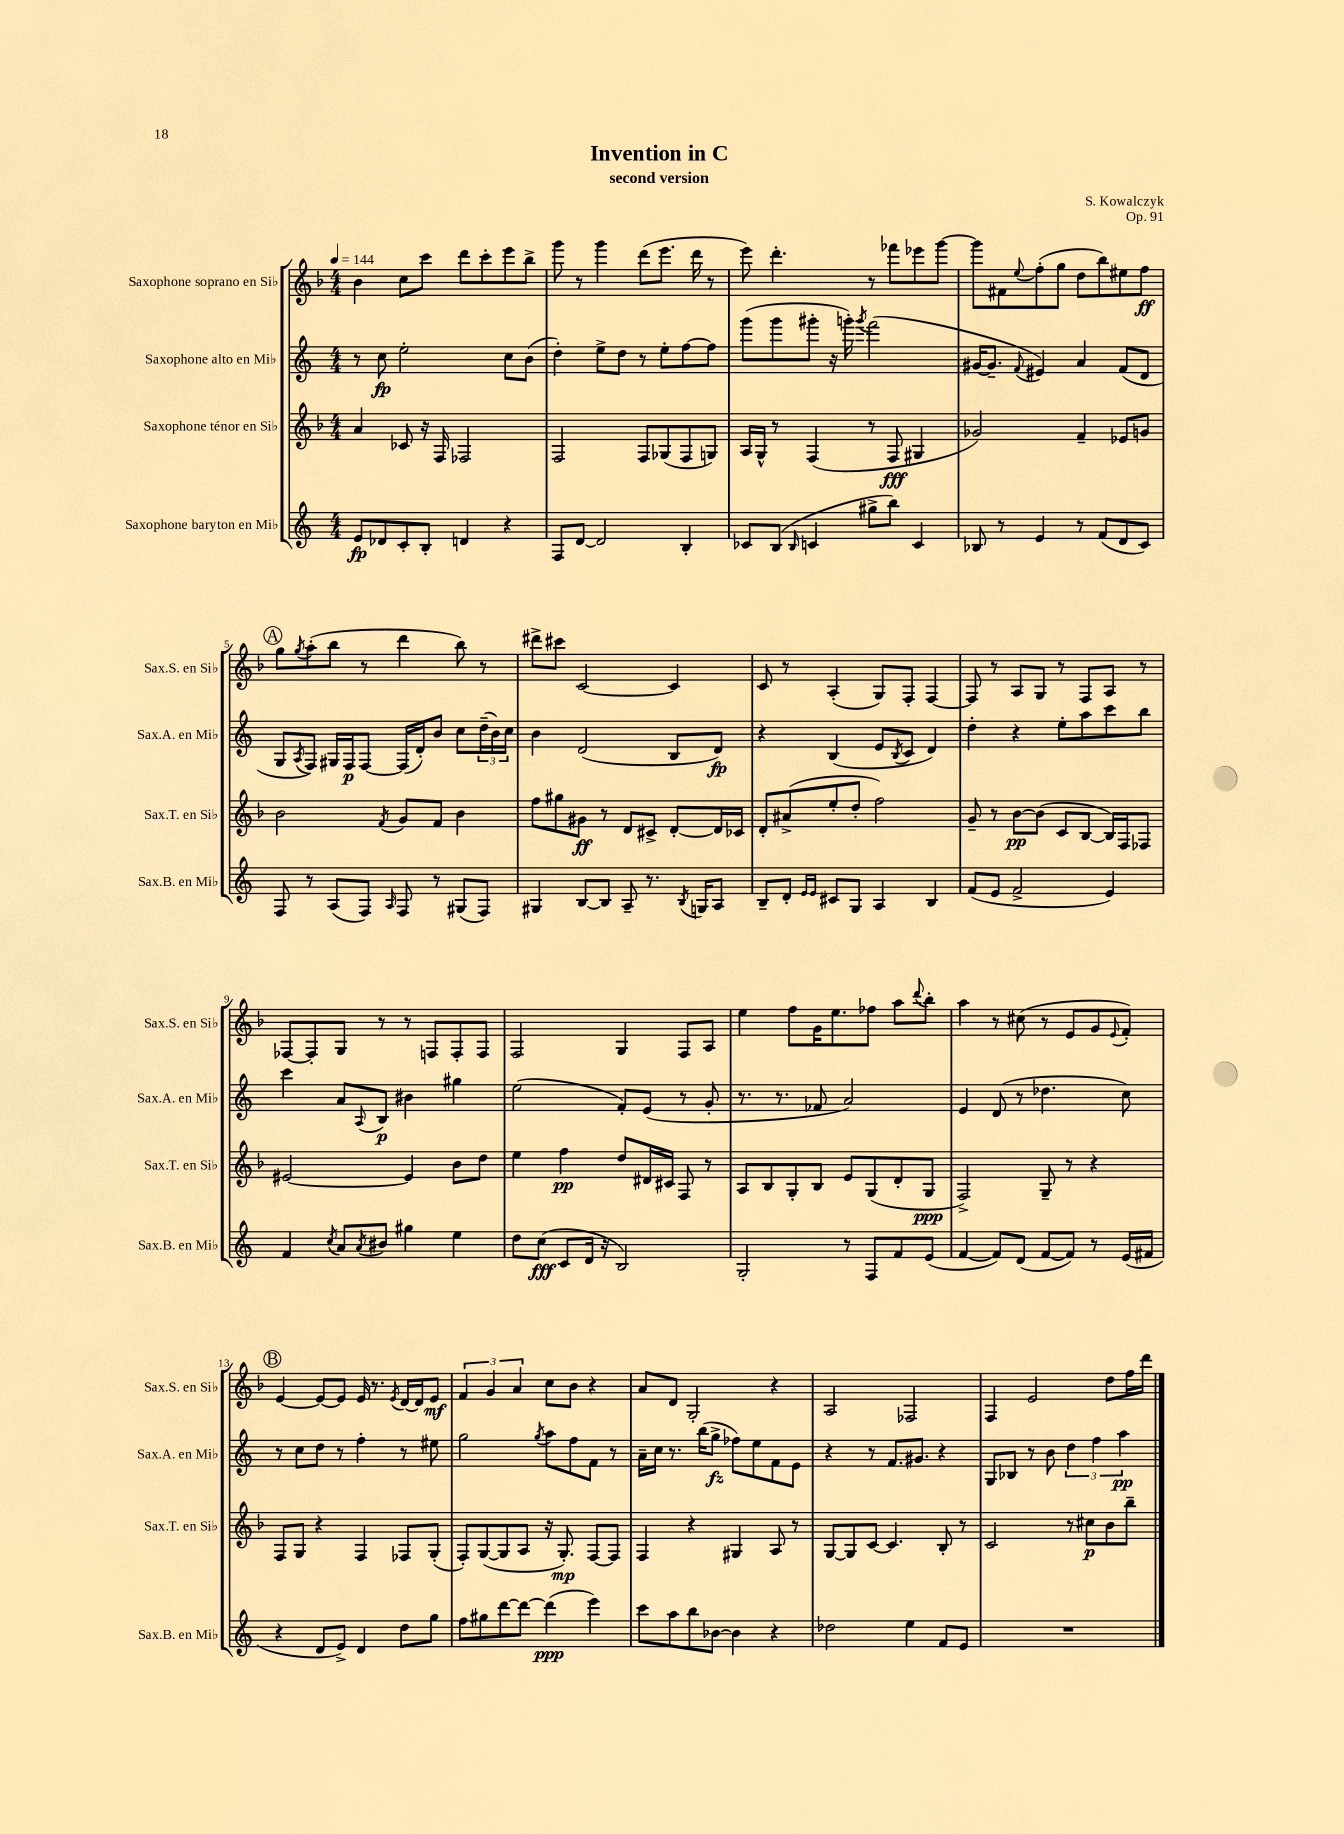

**kern	**kern	**kern	**kern
*staff4	*staff3	*staff2	*staff1
*clefG2	*clefG2	*clefG2	*clefG2
*k[]	*k[b-]	*k[]	*k[b-]
*M4/4	*M4/4	*M4/4	*M4/4
*MM144	*MM144	*MM144	*MM144
8e/L	4a/	8r	4b-\
8d-/	.	8cc\	.
8c'/	8c-/	2ee'\	8cc\L
8B'/J	16r	.	8ccc\J
.	16F/	.	.
4d/	2F-/	.	8ddd\L
.	.	.	8ccc'\
4r	.	8cc\L	8eee\
.	.	(8b\J	8bb-^\J
=	=	=	=
8F/L	2F/	4dd'\)	8ggg\
[8d/J	.	.	8r
2d/]	.	8ee^\L	4ggg\
.	.	8dd\J	.
.	8F/L	8r	(8ddd\L
.	(8G-/	8ee'\L	8.eee\J
4B'/	8F/	[8ff\	.
.	.	.	16ddd\
.	8G/J)	8ff\]J	8r
=	=	=	=
8c-/L	16A/LL	(8ggg\L	8eee\)
.	16G^^/JJ	.	.
(8B/J	8r	8ggg\	4.ddd'\
16qqB/	.	.	.
4c/	(4F/	8ggg#'\J	.
.	.	16r	.
.	.	16ggg'\)	.
.	.	8qggg/	.
8gg#^\L	8r	(2fff\	8r
8bb\J)	8F/	.	8fff-\L
4c/	4G#/	.	8eee-\
.	.	.	[8ggg\J
=	=	=	=
8B-/	2g-/)	[16g#/LK	8ggg\]L
.	.	8.g#~/]J	.
8r	.	.	8f#\
.	.	8qqf/	8qqee/
4e/	.	4e#/)	(8ff'\
.	.	.	8gg\J
8r	4f~/	4a/	8dd\L
(8f/L	.	.	8bb-\)
8d/	8e-/L	(8f/L	8ee#\
8c/J)	8g/J	8d/J	8ff\J
=	=	=	=
8F/	2b-\	8G/L	8gg\L
.	.	8qA/	8qgg/
8r	.	8F/J)	(8aa'\
(8A/L	.	16G#/LL	8bb-\J
.	.	16F/J	.
8F/J)	.	[8F/J	8r
16qqA/	8qf/	.	.
8F/	8g/L	(16F/]LL	4ddd\
.	.	16d'/J)	.
8r	8f/J	8b/J	.
(8G#/L	4b-\	8cc\L	8bb-\)
8F/J)	.	(24dd~\L	8r
.	.	24b\)	.
.	.	24cc\JJ	.
=	=	=	=
4G#/	8ff\L	4b\	8ddd#^\L
.	8gg#\	.	8ccc#\J
[8B/L	8g#\J	(2d/	[2c/
8B/]J	8r	.	.
8A~/	8d/L	.	.
8.r	8c#^/J	.	.
.	[8d'/L	8B/L	4c/]
8qB/	.	.	.
16G/LK	.	.	.
8A/J	16d/]L	8d/J)	.
.	16c-/JJ	.	.
=	=	=	=
8B~/L	8d'/L	4r	8c/
8d'/J	(8a#^/	.	8r
16qqe/LL	.	.	.
16qqe/JJ	.	.	.
8c#/L	8ee'/	(4B/	(4A'/
8G/J	8dd'/J	.	.
4A/	2ff\)	8e/L	8G/L)
.	.	8qB/	.
.	.	8c/J	8F'/J
4B/	.	4d/)	[4F/
=	=	=	=
(8f/L	8g~/	4dd'\	8F/]
8e/J	8r	.	8r
2f^/	[8b-\L	4r	8A/L
.	(8b-\]J	.	8G/J
.	8c/L	8ee'\L	8r
.	[8B-/J	8aa\	8F/L
4e/)	16B-/]LL)	8ccc\	8A/J
.	16F/J	.	.
.	8F-/J	8bb\J	8r
=	=	=	=
4f/	[2e#/	4ccc\	[8F-/L
.	.	.	8F-'/]
8qcc/	.	.	.
8a/L	.	8a/L	8G/J
8qa/	.	8qqA/	.
8b#/J	.	8B/J	8r
4gg#\	4e#/]	4b#\	8r
.	.	.	8F/L
4ee\	8b-\L	4gg#\	8F'/
.	8dd\J	.	8F/J
=	=	=	=
8dd\L	4ee\	(2ee\	2F/
(8cc\J	.	.	.
8c/L	4ff\	.	.
16d/Jk	.	.	.
16r	.	.	.
2B/)	8dd/L	8f'/L)	4G/
.	16d#/L	(8e/J	.
.	16c#/JJ	.	.
.	8F/	8r	8F/L
.	8r	8g'/	8A/J
=	=	=	=
2G'/	8A/L	8.r	4ee\
.	8B-/	.	.
.	.	8.r	.
.	8G'/	.	8ff\L
.	8B-/J	8f-/	16g\K
.	.	.	8.ee\
8r	8e/L	2a/)	.
8F/L	(8G/	.	8ff-\J
8f/	8d'/	.	8aa\L
.	.	.	8qqddd/
(8e/J	8G/J	.	8bb-'\J
=	=	=	=
[4f/	2F^/)	4e/	4aa\
8f/]L)	.	(8d/	8r
(8d/J	.	8r	(8cc#\
[8f/L	8G~/	4.dd-\	8r
8f/]J)	8r	.	8e/L
8r	4r	.	8g/
.	.	.	8qqe/
(16e/LL	.	8cc\)	8f'/J)
16f#/JJ	.	.	.
=	=	=	=
4r	8F/L	8r	[4e/
.	8G/J	8cc\L	.
8d/L	4r	8dd\J	8e/_L
8e^/J)	.	8r	8e/]J
4d/	4F/	4ff'\	16e/
.	.	.	8.r
.	.	.	8qe/
8dd\L	8F-/L	8r	[16d/LL
.	.	.	16d/]J
8gg\J	(8G'/J	8ee#\	8e/J
=	=	=	=
8ff\L	8F'/L)	2gg\	6f/
8gg#\	([8G/	.	.
.	.	.	6g/
[8ddd\	8G/]	.	.
.	.	.	6a/
8ddd\_J	8A/J	.	.
.	.	8qgg/	.
(4ddd\]	16r	8aa\L	8cc\L
.	8.G'/)	.	.
.	.	8ff\	8b-\J
4eee\)	[8F/L	8f\J	4r
.	8F/]J	8r	.
=	=	=	=
8ccc\L	4F/	16a~\LL	8a/L
.	.	16cc\JJ	.
8aa\	.	8.r	8d/J
8bb\	4r	.	2G'/
.	.	(16bb\LK	.
[8b-\J	.	8gg^\J	.
4b-\]	4G#/	8ff-\L)	.
.	.	8ee\	.
4r	8A/	8f\	4r
.	8r	8e\J	.
=	=	=	=
2dd-\	[8G/L	4r	2A/
.	8G/]	.	.
.	[8c/J	8r	.
.	4.c/]	8.f/L	.
4ee\	.	.	2F-/
.	.	8.g#/J	.
8f/L	8B-'/	4r	.
8e/J	8r	.	.
=	=	=	=
1r	2c/	8G/L	4F/
.	.	8B-/J	.
.	.	8r	2e/
.	.	8b\	.
.	8r	6dd\	.
.	8cc#\L	.	.
.	.	6ff\	.
.	8b-\	.	8dd\L
.	.	6aa\	.
.	8bb-~\J	.	16ff\L
.	.	.	16ddd\JJ
==	==	==	==
*-	*-	*-	*-
